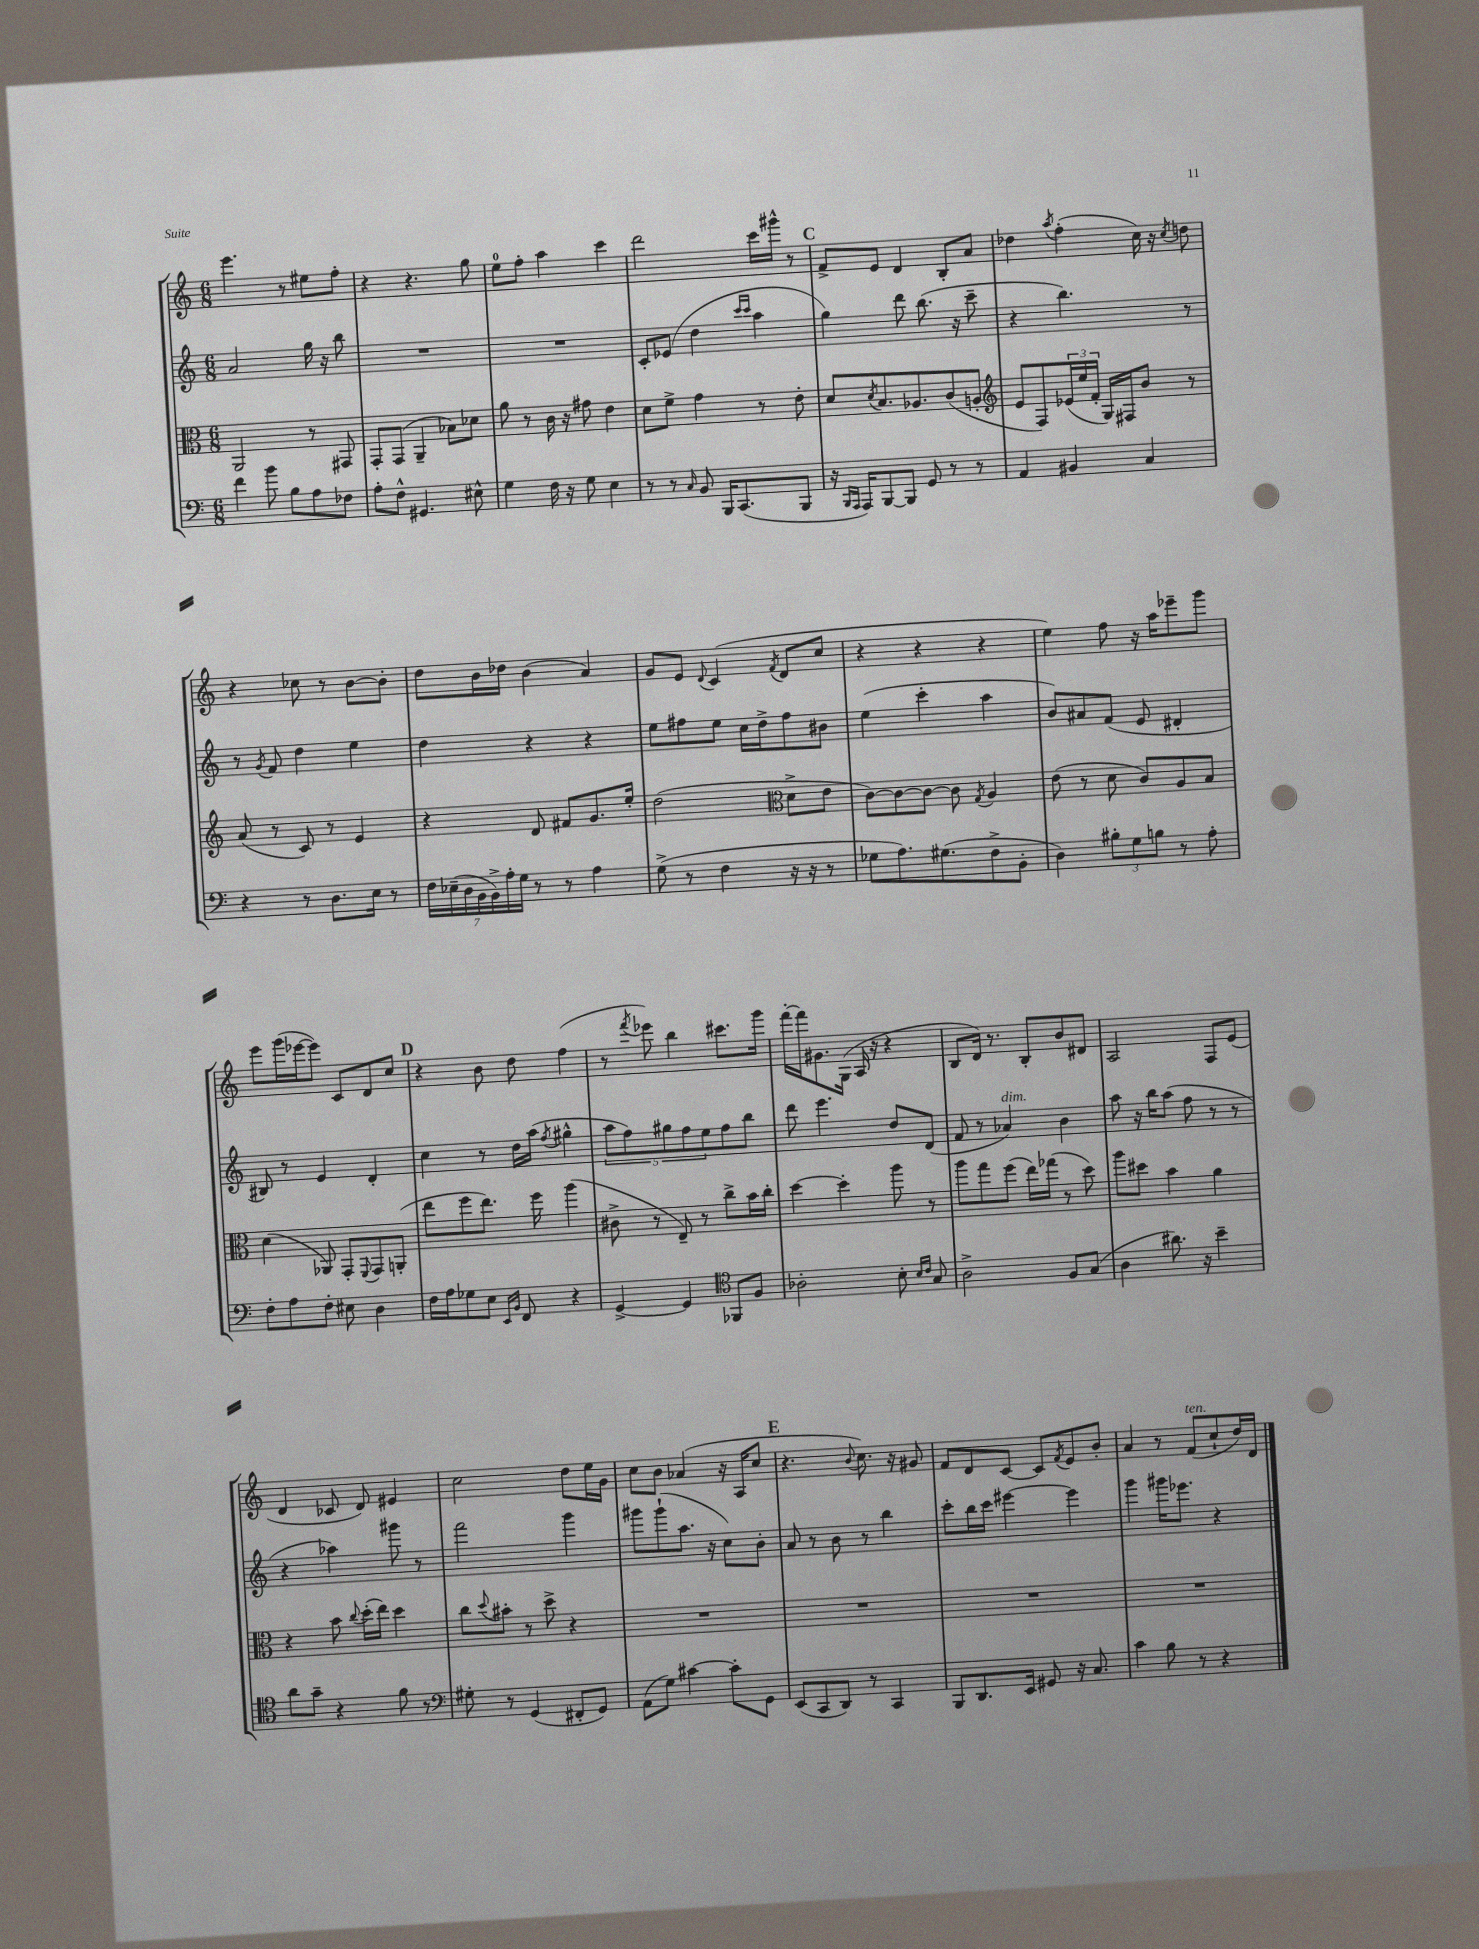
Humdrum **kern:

**kern	**kern	**kern	**kern
*staff4	*staff3	*staff2	*staff1
*clefF4	*clefC3	*clefG2	*clefG2
*k[]	*k[]	*k[]	*k[]
*M6/8	*M6/8	*M6/8	*M6/8
4f	2AA	2a	4.eee
8b	.	.	.
8B	.	.	8r
8A	8r	16gg	8ee#
.	.	16r	.
8F-	8GG#	8bb	8ff'
=	=	=	=
8A'	8GG'	2.r	4r
8F^^	(8GG	.	.
4.GG#	4AA~	.	4.r
.	8B-)	.	.
8E#^^	8d-	.	8gg
=	=	=	=
4G	8a	2.r	8ee
.	8r	.	8ff'
16F	16c	.	4aa
16r	16r	.	.
8G	8g#	.	.
4E	4e	.	4ccc
=	=	=	=
8r	8d	8c'	2ddd
8r	8f^	(8e-	.
16qqC	.	.	.
8BB	4g	4dd	.
16BBB	.	.	.
(8.CC	.	.	.
.	.	16qqccc	.
.	.	16qqccc	.
.	8r	4aa	16ccc
.	.	.	16ggg#^^
8BBB	8e'	.	8r
=	=	=	=
16r	8d	4gg)	8f^
16qqBBB	.	.	.
16qqAAA	.	.	.
16AAA)	.	.	.
.	8qd	.	.
[8BBB	8.B	.	8e
8BBB]	.	8ddd	4d
.	8.A-	.	.
8GG	.	(8.bb	.
8r	(8c	.	8B'
.	.	16r	.
8r	8A'	8ccc~	8a
=	=	=	=
*	*clefG2	*	*
4AA	8e	4r	4dd-
.	8F)	.	.
.	.	.	8qaa
4BB#	(24e-	4.bb)	(4ff'
.	24ee	.	.
.	24f'	.	.
.	16G)	.	.
.	16F#	.	.
4C	8b	.	16cc)
.	.	.	16r
.	.	.	8qcc
.	8r	8r	8dd
=	=	=	=
4r	(8a	8r	4r
.	.	8qg	.
.	8r	8f	.
8r	8c)	4dd	8cc-
8.D	8r	.	8r
.	4e	4ee	[8b
16E	.	.	.
8r	.	.	8b']
=	=	=	=
28F	4r	4dd	8dd
(28E-~	.	.	.
28D	.	.	.
28BB	.	.	.
.	.	.	16b
28BB^)	.	.	.
28A'	.	.	.
.	.	.	16dd-
28G	.	.	.
8r	8d	4r	(4b
8r	8f#	.	.
4A	8.g	4r	4a)
.	16ee'	.	.
=	=	=	=
(8G^	(2dd	8ee	8g
8r	.	8ff#	8e
.	.	.	8qqd
4F	.	8ee	(4c
.	.	16cc	.
.	.	16dd^	.
*	*clefC3	*	*
.	.	.	8qf
16r	8d^	8ff#	8d
16r	.	.	.
8r	8e	8b#	8cc
=	=	=	=
8G-	[8c)	(4ee	4r
8.A)	8c_	.	.
.	8c_	4ccc'	4r
(8.G#	.	.	.
.	8c]	.	.
.	8qG	.	.
8F^	4A	4aa	4r
8BB'	.	.	.
=	=	=	=
4D)	(8e	8b)	4ee)
.	8r	8a#	.
12B#'	8d	(8f	8ff
12G	.	.	.
.	8c)	8e	16r
12B	.	.	.
.	.	.	16aa
8r	8A	4d#'	8eee-~
8A'	8B	.	8ggg
=	=	=	=
8F'	(4d	8B#)	8eee
8A	.	8r	(16ggg
.	.	.	[16eee-
8F'	8AA-)	4e	8eee-])
8E#	8GG'	.	8c
.	8qqFF	.	.
4D	8GG	4d'	8d
.	(8AA'	.	8cc
=	=	=	=
16F	8ee	4cc	4r
16A	.	.	.
8G-	8ff	.	.
8E	8.ee)	8r	8b
16qqEE	.	.	.
16qqBB	.	.	.
8FF	.	16dd	8dd
.	16ff	(16aa	.
.	.	8qff	.
4r	(4aa	4gg#^^	(4ff
=	=	=	=
[4GG^	8c#^	10aa	8r
.	.	10ff)	.
.	.	.	8qfff
.	8r	.	8eee-)
.	.	10gg#	.
4GG]	8E~)	.	4bb
.	.	10ff	.
.	8r	.	.
.	.	10ee	.
*clefC4	*	*	*
8FF-	8cc^	8ff	8.ccc#
8F	16b	8bb	.
.	16cc'	.	16ggg
=	=	=	=
2A-'	[4dd	8ddd	[16fff'
.	.	.	16fff]
.	.	4.eee	8.g#
.	4dd']	.	.
.	.	.	(16G
.	.	.	16A
.	.	.	16r
8B'	8aa	8dd	4r
16qqB	.	.	.
16qqc	.	.	.
8G	8r	(8d	.
=	=	=	=
2A^	8aa	8f	8B
.	8gg	8r	16d)
.	.	.	8.r
.	(8ff	4a-)	.
.	16ee)	.	8B'
.	(16gg-	.	.
8F	8r	4b	8b
(8G	8dd)	.	8d#
=	=	=	=
4A	8aa	8aa	2A
.	8dd#	16r	.
.	.	16bb	.
8.a#)	4b	(8aa	.
.	.	8ff	.
16r	.	.	.
4b~	4a	8r	8F
.	.	8r	(8e
=	=	=	=
8a	4r	4r	4d
8g~	.	.	.
4r	8b	4aa-)	8c-
.	8qqcc	.	.
.	(16dd'	.	8d)
.	16ee)	.	.
8f	4dd	8ggg#	4e#
8r	.	8r	.
=	=	=	=
*clefF4	*	*	*
8G#'	8cc	2fff	2cc
.	8qqdd	.	.
8r	8b#'	.	.
(4GG	8r	.	.
.	8dd^	.	.
8FF#'	4r	4ggg	8dd
8GG)	.	.	16ee
.	.	.	16g
=	=	=	=
(8AA	2.r	8ggg#	8cc
8G)	.	(8ggg#`	8b
[4c#	.	8.aa	(4a-
.	.	16r	.
8c#']	.	8cc)	16r
.	.	.	16A
8GG	.	8b'	8cc
=	=	=	=
(8EE	2.r	8a	4.r
8CC	.	8r	.
8DD)	.	8b	.
.	.	.	8qqb
8r	.	8r	8.cc)
4CC	.	4bb	.
.	.	.	16r
.	.	.	8g#
=	=	=	=
8BBB	2.r	8ccc'	8f
8.DD	.	16bb	8d
.	.	16ccc	.
.	.	[4eee#	[8c
16EE	.	.	.
8GG#	.	.	8c]
.	.	.	8qf
16r	.	4eee#]	8e
8.C	.	.	.
.	.	.	8b'
=	=	=	=
4c	2.r	4ggg	4a
8B	.	16ggg#	8r
.	.	8.eee-	.
8r	.	.	(8f
4r	.	4r	8cc`
.	.	.	16dd)
.	.	.	16d
==	==	==	==
*-	*-	*-	*-
